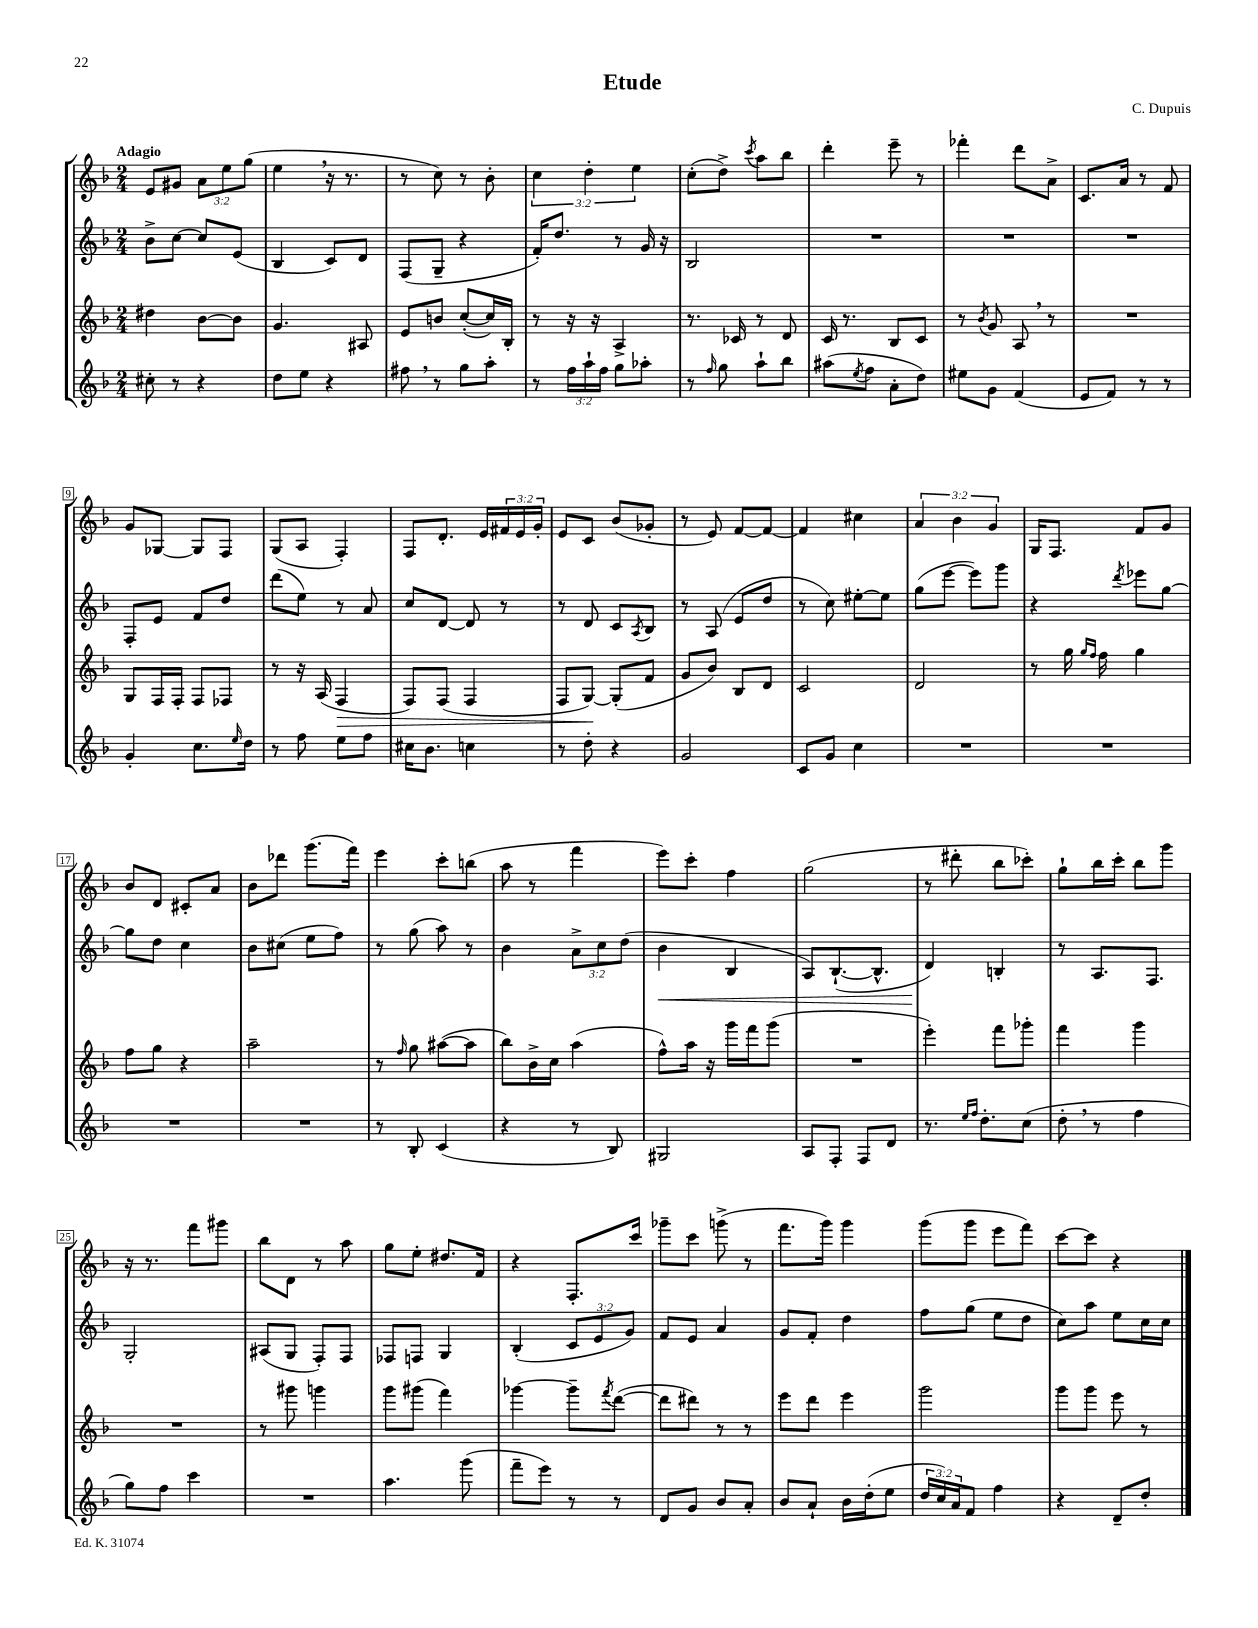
\header { title = "Etude" composer = "C. Dupuis" }
<<
\new StaffGroup <<
\new Staff = "s0" {
    \clef treble \key f \major \numericTimeSignature \time 2/4 \override Staff.TupletNumber.text = #tuplet-number::calc-fraction-text \tempo "Adagio"
    e'8 gis'8 \tuplet 3/2 { a'8 e''8 g''8( } |
    e''4 \breathe r16 r8. |
    r8 c''8) r8 bes'8-. |
    \tuplet 3/2 { c''4 d''4-. e''4 } |
    c''8-.( d''8->) \acciaccatura { c'''8 } a''8 bes''8 |
    d'''4-. e'''8-- r8 |
    fes'''4-. d'''8 a'8-> |
    c'8. a'16 r8 f'8 |
    g'8 ges8~ ges8 f8 |
    g8( a8 f4-.) |
    f8 d'8.-. e'16 \tuplet 3/2 { fis'16 e'16 g'16-. } |
    e'8 c'8 bes'8( ges'8-. |
    r8 e'8) f'8~ f'8~ |
    f'4 cis''4 |
    \tuplet 3/2 { a'4 bes'4 g'4 } |
    g16 f8. f'8 g'8 |
    bes'8 d'8 cis'8-. a'8 |
    bes'8 des'''8 g'''8.( f'''16) |
    e'''4 c'''8-. b''8( |
    a''8 r8 f'''4 |
    e'''8) c'''8-. f''4 |
    g''2( |
    r8 dis'''8-. bes''8 ces'''8-.) |
    g''8-! bes''16 c'''16-. bes''8 g'''8 |
    r16 r8. f'''8 gis'''8 |
    bes''8 d'8 r8 a''8 |
    g''8 e''8-. dis''8. f'16 |
    r4 f8.-. c'''16 |
    ges'''8-- c'''8 g'''8->( r8 |
    f'''8. g'''16) g'''4 |
    g'''8( g'''8 e'''8 f'''8) |
    c'''8~ c'''8 r4 \bar "|." |
}
\new Staff = "s1" {
    \clef treble \key f \major \numericTimeSignature \time 2/4 \override Staff.TupletNumber.text = #tuplet-number::calc-fraction-text
    bes'8-> c''8~ c''8 e'8( |
    bes4 c'8) d'8 |
    f8( g8-- r4 |
    f'16-.) d''8. r8 g'16 r16 |
    bes2 |
    R2 |
    R2 |
    R2 |
    f8-. e'8 f'8 d''8 |
    d'''8( e''8) r8 a'8 |
    c''8 d'8~ d'8 r8 |
    r8 d'8 c'8 \acciaccatura { a8 } bes8 |
    r8 a8( e'8 d''8 |
    r8 c''8) eis''8~-. eis''8 |
    g''8( e'''8~ e'''8) g'''8 |
    r4 \acciaccatura { d'''8 } ees'''8 g''8~ |
    g''8 d''8 c''4 |
    bes'8 cis''8( e''8 f''8) |
    r8 g''8( a''8) r8 |
    bes'4 \tuplet 3/2 { a'8-> c''8 d''8( } |
    bes'4\< bes4 |
    a8) bes8.~-!( bes8.-^ |
    d'4\!) b4-. |
    r8 a8. f8. |
    g2-. |
    ais8( g8 f8-.) f8 |
    fes8 f8 g4 |
    bes4-.( \tuplet 3/2 { c'8 e'8 g'8) } |
    f'8 e'8 a'4 |
    g'8 f'8-. d''4 |
    f''8 g''8( e''8 d''8 |
    c''8) a''8 e''8 c''16 c''16 \bar "|." |
}
\new Staff = "s2" {
    \clef treble \key f \major \numericTimeSignature \time 2/4
    dis''4 bes'8~ bes'8 |
    g'4. ais8 |
    e'8 b'8 c''8~-.( c''16) bes16-. |
    r8 r16 r16 a4-> |
    r8. ces'16 r8 d'8 |
    c'16 r8. bes8 c'8 |
    r8 \acciaccatura { bes'8 } g'8 a8 \breathe r8 |
    R2 |
    g8 f16 f16-. f8 fes8 |
    r8 r16 a16( f4\> |
    f8) f8( f4 |
    f8 g8~\!) g8-.( f'8 |
    g'8 bes'8) bes8 d'8 |
    c'2 |
    d'2 |
    r8 g''16 \grace { g''16 f''16 } f''16 g''4 |
    f''8 g''8 r4 |
    a''2-- |
    r8 \grace { f''16 } g''8 ais''8~( ais''8 |
    bes''8) bes'16-> c''16 a''4( |
    f''8-^) a''16 r16 g'''16 f'''16 g'''8( |
    R2 |
    e'''4-.) f'''8 ges'''8-. |
    f'''4 g'''4 |
    R2 |
    r8 gis'''8 g'''4 |
    g'''8 gis'''8( f'''4) |
    ges'''4~ ges'''8-- \acciaccatura { f'''8 } d'''8~( |
    d'''8 dis'''8) r8 r8 |
    e'''8 d'''8 e'''4 |
    g'''2 |
    g'''8 g'''8 e'''8 r8 \bar "|." |
}
\new Staff = "s3" {
    \clef treble \key f \major \numericTimeSignature \time 2/4 \override Staff.TupletNumber.text = #tuplet-number::calc-fraction-text
    cis''8-. r8 r4 |
    d''8 e''8 r4 |
    fis''8 \breathe r8 g''8 a''8-. |
    r8 \tuplet 3/2 { f''16 a''16-! f''16 } g''8 aes''8-. |
    r8 \grace { f''16 } g''8 a''8-! bes''8 |
    ais''8( \acciaccatura { e''8 } f''8 a'8-. d''8) |
    eis''8 g'8 f'4( |
    e'8 f'8) r8 r8 |
    g'4-. c''8. \grace { e''16 } d''16 |
    r8 f''8 e''8 f''8 |
    cis''16 bes'8. c''4 |
    r8 d''8-. r4 |
    g'2 |
    c'8 g'8 c''4 |
    R2 |
    R2 |
    R2 |
    R2 |
    r8 bes8-. c'4( |
    r4 r8 bes8) |
    gis2 |
    a8 f8-. f8 d'8 |
    r8. \grace { e''16 f''16 } d''8.-. c''8( |
    d''8-. \breathe r8 f''4 |
    g''8) f''8 c'''4 |
    R2 |
    a''4. g'''8( |
    f'''8-- e'''8) r8 r8 |
    d'8 g'8 bes'8 a'8-. |
    bes'8 a'8-! bes'16 d''16-.( e''8 |
    \tuplet 3/2 { d''16 c''16) a'16 } f'8 f''4 |
    r4 d'8-- d''8-. \bar "|." |
}
>>
>>
\layout { \context { \Score \override BarNumber.stencil = #(make-stencil-boxer 0.1 0.3 ly:text-interface::print) } }
